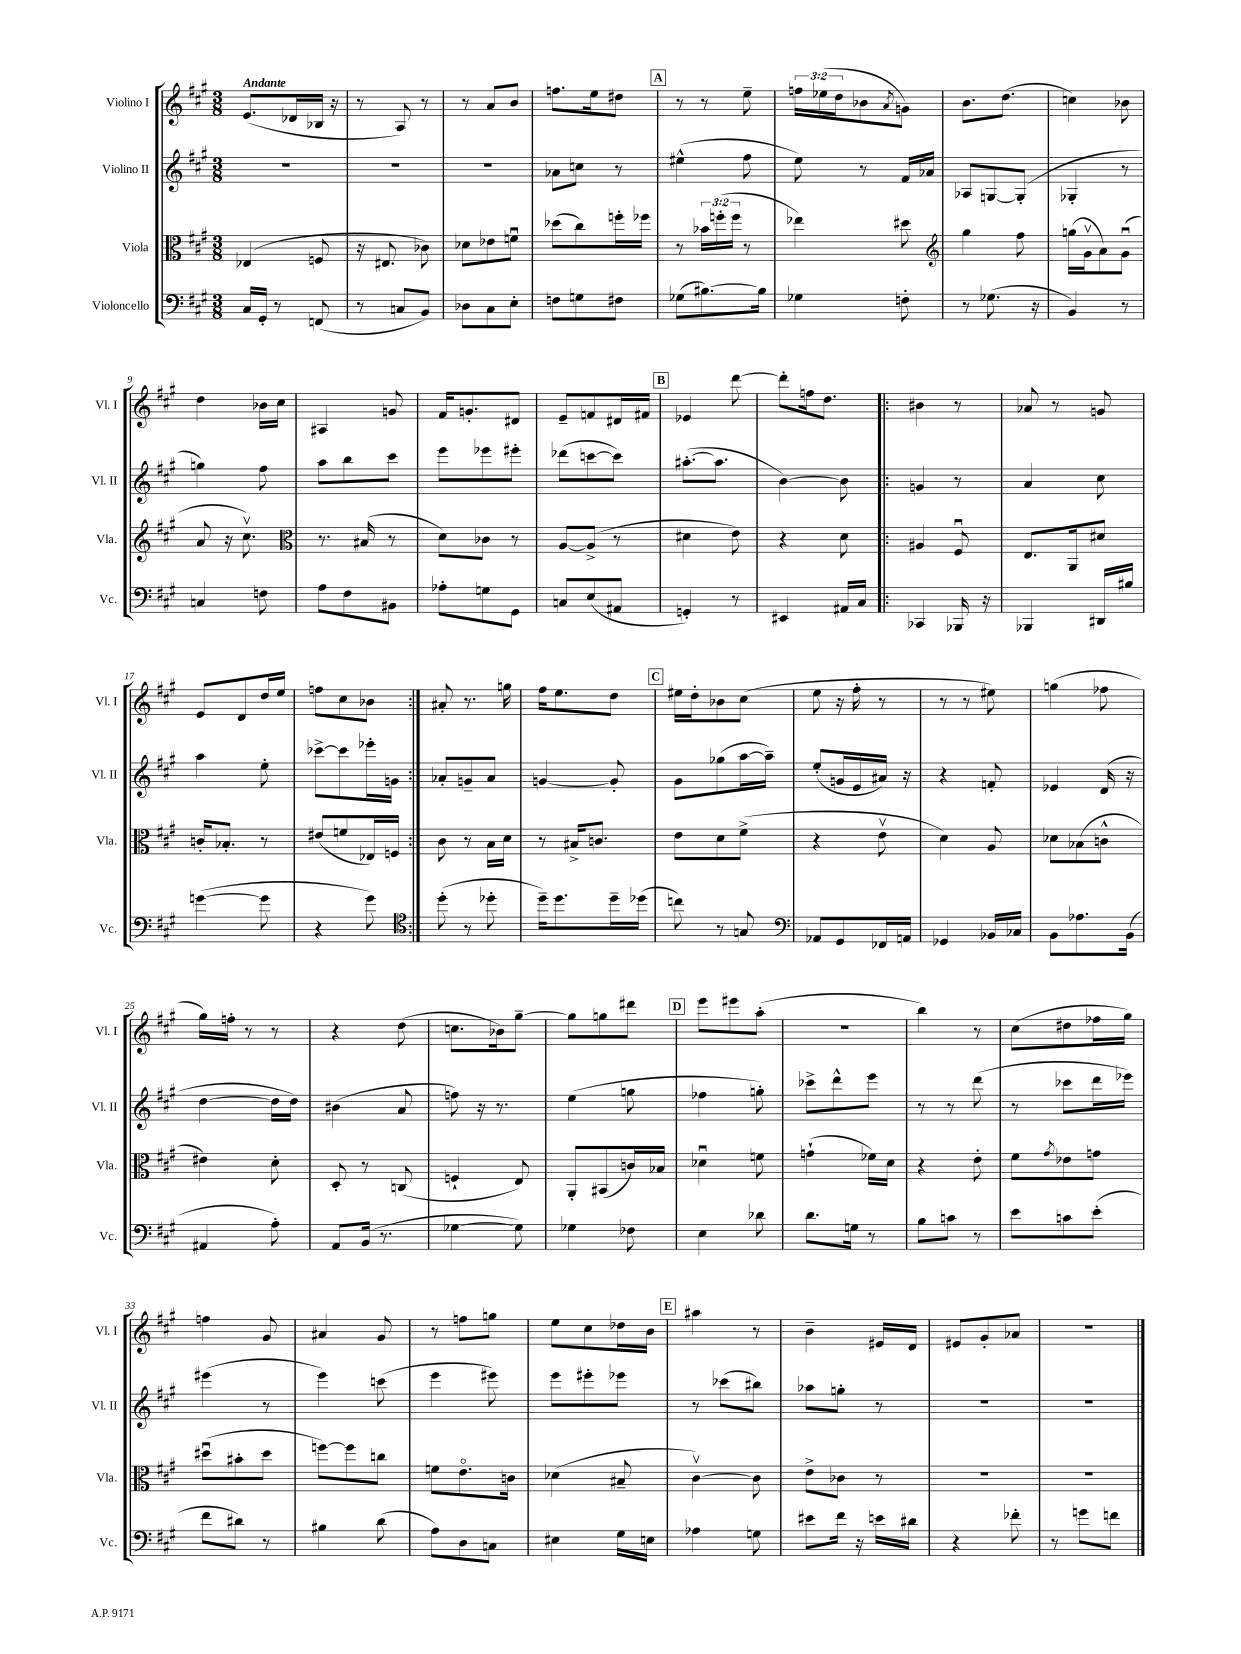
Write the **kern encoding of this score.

**kern	**kern	**kern	**kern
*staff4	*staff3	*staff2	*staff1
*clefF4	*clefC3	*clefG2	*clefG2
*k[f#c#g#]	*k[f#c#g#]	*k[f#c#g#]	*k[f#c#g#]
*M3/8	*M3/8	*M3/8	*M3/8
16C#	(4E-	4.r	(8.e
16GG#'	.	.	.
8r	.	.	.
.	.	.	16d-
(8FF	8F	.	16B-
.	.	.	16r
=	=	=	=
8r	16r	4.r	8r
.	8.E#	.	.
8C	.	.	8A)
8BB)	8c-)	.	8r
=	=	=	=
8D-	8d-	4.r	8r
8C#	8e-	.	8a
8E'	8fu	.	8b
=	=	=	=
8F	(8dd-	8a-	8.ff
8G	8cc#)	8cc	.
.	.	.	16ee
8F#	16ff'	8r	8dd#
.	16ff-	.	.
=	=	=	=
(8G-	8r	(4ee#^^	8r
[8.B#)	24b-	.	8r
.	(24ff'	.	.
.	24ff	.	.
.	8r	8ff#	8ee~
16B#]	.	.	.
=	=	=	=
4G-	4ee-)	8ee)	24ff
.	.	.	(24ee-
.	.	.	24dd
.	.	8r	8b-
.	.	.	8qa
8F'	8dd#	16f#	8g)
.	.	16a-	.
=	=	=	=
*	*clefG2	*	*
8r	4gg#	8A-	8.b
(8.G-	.	[8G	.
.	.	.	(8.dd
.	8ff#	(8G']	.
16r	.	.	.
=	=	=	=
4BB)	(16gg	4G-'	4cc)
.	16g#v	.	.
.	8a)	.	.
8r	(8g#u	8r	8b-
=	=	=	=
4C	8a	4gg)	4dd
.	16r	.	.
.	8.cc#v)	.	.
8F	.	8ff#	16b-
.	.	.	16cc#
=	=	=	=
*	*clefC3	*	*
8A	8.r	8aa	4A#
8F#	.	8bb	.
.	(16B#	.	.
8BB#	8r	8ccc#	8g
=	=	=	=
8A-'	8d)	8eee	16f#
.	.	.	8.g'
8G	8c-	8eee-	.
8GG#	8r	8eee#'	8d#
=	=	=	=
8C	[8A	(8ddd-	8e~
(8E	(8A^]	[8ccc	8f
8AA#	8r	8ccc])	16d#
.	.	.	16f#
=	=	=	=
4GG')	4d#	([8.aa#'	4e-
.	.	8.aa#]	.
8r	8e)	.	[8ddd
=	=	=	=
4EE#	4r	[4b)	8ddd']
.	.	.	16ff
.	.	.	8.dd
16AA#	8d	8b]	.
16C#	.	.	.
=!|:	=!|:	=!|:	=!|:
4CC-	4A#	4g	4b#
16BBB-	8F#u	8r	8r
16r	.	.	.
=	=	=	=
4BBB-	8.E	4a	8a-
.	.	.	8r
.	16AA	.	.
16DD#	8d#	8cc#	8g
16B#	.	.	.
=	=	=	=
([4g	16c'	4aa	8e
.	8.B-'	.	.
.	.	.	8d
8g]	8r	8ee'	16dd
.	.	.	16ee
=	=	=	=
4r	(8e#	[8ccc-^	8ff
.	8f	8ccc-]	8cc#
8g#)	16E-)	16eee-'	8b-
.	16F	16g	.
=:|!	=:|!	=:|!	=:|!
*clefC4	*	*	*
(8dd'	8c#	8a-'	8a#'
8r	8r	8g~	8.r
8dd-'	16B	8a-	.
.	16d	.	16gg
=	=	=	=
16dd~)	8r	[4g	16ff#
8.dd	.	.	8.ee
.	16B#^	.	.
.	8.c	.	.
16dd~	.	8g']	8dd
(16dd-	.	.	.
=	=	=	=
8cc)	8e	8g#	16ee#
.	.	.	16dd'
8r	8d	(8gg-	8b-
8G	(8f#^	[16aa	(8cc#
.	.	16aa~])	.
=	=	=	=
*clefF4	*	*	*
8AA-	4r	(8ee'	8ee
8GG#	.	16g	16r
.	.	16e	16ff#'
16FF-	8ev	16a#)	8r
16AA	.	16r	.
=	=	=	=
4GG-	4d)	4r	8r
.	.	.	8r
16BB-	8A	8f'	8ee#)
16C-	.	.	.
=	=	=	=
8BB	8d-	4e-	(4gg
8.A-	(8B-	.	.
.	8c^^	(16d	8ff-
(16BB	.	16r	.
=	=	=	=
4AA#	4e#)	[4dd	16gg#)
.	.	.	16ff'
.	.	.	8r
8A')	8d'	16dd]	8r
.	.	16dd)	.
=	=	=	=
8AA	8D'	(4b#	4r
(16BB	8r	.	.
8.r	.	.	.
.	(8C	8a	(8dd
=	=	=	=
[4G-	4F`	8ff)	8.cc
.	.	16r	.
.	.	8.r	16b-)
8G-])	8E)	.	[8gg#~
=	=	=	=
4G-	8AA'	(4ee	8gg#]
.	(8BB#	.	8gg
8F-	16c)	8gg	8ddd#
.	16B-	.	.
=	=	=	=
4E	4d-u	4ff-	8eee
.	.	.	8eee#
8d-	8f	8gg')	(8aa'
=	=	=	=
8.d	(4g`	8ccc-^	4.r
.	.	8ddd^^	.
16G	.	.	.
8r	16f-)	8eee	.
.	16d	.	.
=	=	=	=
8B	4r	8r	4bb)
8c	.	8r	.
8r	8e'	(8ddd	8r
=	=	=	=
8e	8f#	8r	(8cc#
.	8qg#	.	.
8c	8e-	8ccc-	8dd#
(8e'	8g	16ddd	16ff-
.	.	16eee-)	16gg#)
=	=	=	=
8f#	(8dd#u	(4eee#	4ff
8d#)	8b#'	.	.
8r	8dd#	8r	8g#
=	=	=	=
4B#	[8ff)	4eee)	4a#
.	8ff]	.	.
(8d	8cc	(8ccc	8g#
=	=	=	=
8A)	8f	4eee	8r
8D	8.eo	.	8ff
8C	.	8eee#)	8gg
.	16c	.	.
=	=	=	=
4E#	(4d-	8eee	8ee
.	.	8eee#'	8cc#
16G#	8B#~	8eee-	16dd-
16E	.	.	16b
=	=	=	=
4A-	[4c#v)	8r	4aa#
.	.	(8ccc-	.
8G	8c#]	8bb#)	8r
=	=	=	=
8e#	8e^	8aa-	4b~
16f#	8c-	8gg'	.
16r	.	.	.
16e	8r	8r	16e#
16d#	.	.	16d
=	=	=	=
4r	4.r	4.r	8e#
.	.	.	8g#'
8f-'	.	.	8a-
=	=	=	=
8r	4.r	4.r	4.r
8g	.	.	.
8f	.	.	.
==	==	==	==
*-	*-	*-	*-
